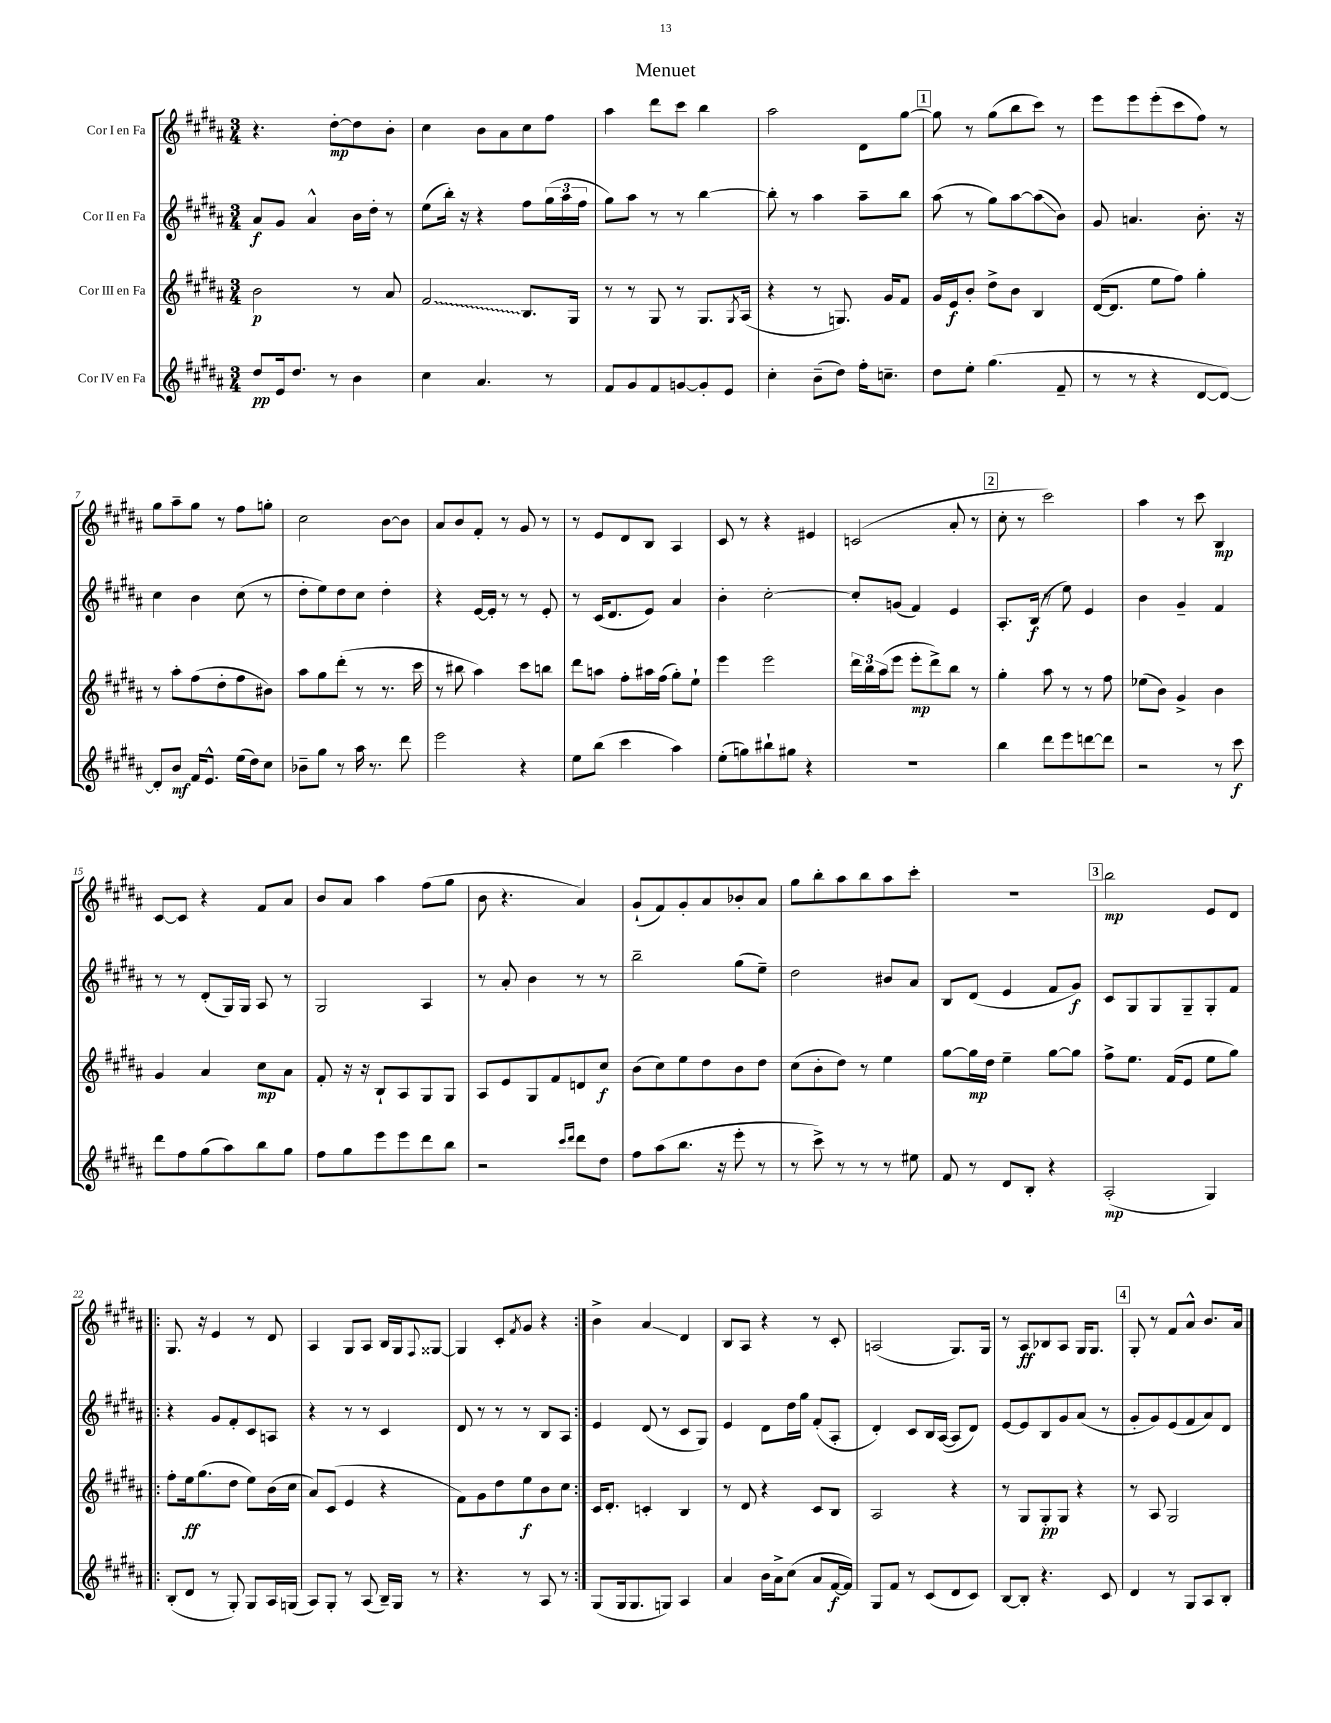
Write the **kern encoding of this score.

**kern	**kern	**kern	**kern
*staff4	*staff3	*staff2	*staff1
*clefG2	*clefG2	*clefG2	*clefG2
*k[f#c#g#d#a#]	*k[f#c#g#d#a#]	*k[f#c#g#d#a#]	*k[f#c#g#d#a#]
*M3/4	*M3/4	*M3/4	*M3/4
8dd#/L	2b\	8a#/L	4.r
16e/k	.	8g#/J	.
8.dd#/J	.	.	.
.	.	4a#^^/	.
8r	.	.	[8dd#'\L
4b\	8r	16b\LL	8dd#\]
.	.	16dd#'\JJ	.
.	8a#/	8r	8b'\J
=	=	=	=
4cc#\	2f#/	(8ee\L	4cc#\
.	.	16bb'\Jk)	.
.	.	16r	.
4.a#/	.	4r	8b\L
.	.	.	8a#\
.	8.B/L	8ff#\L	8cc#\
8r	.	(24gg#\L	8ff#\J
.	.	24aa#\	.
.	16G#/Jk	.	.
.	.	24ff#\JJ	.
=	=	=	=
8f#/L	8r	8gg#\L)	4aa#\
8g#/	8r	8aa#\J	.
8f#/	8G#/	8r	8ddd#\L
[8g/	8r	8r	8ccc#\J
8g'/]	8.G#/L	[4bb\	4bb\
8e/J	.	.	.
.	8qG#/	.	.
.	(16A#/Jk	.	.
=	=	=	=
4cc#'\	4r	8bb'\]	2aa#\
.	.	8r	.
(8b~\L	8r	4aa#\	.
8dd#\J)	8.G/)	.	.
16ff#'\LK	.	8aa#~\L	8d#\L
8.cc~\J	16g#/LK	.	.
.	8f#/J	8bb\J	[8gg#\J
=	=	=	=
8dd#\L	16g#/LL	(8aa#\	8gg#\]
.	16e/J	.	.
8ee'\J	8b'/J	8r	8r
(4.gg#\	8dd#^\L	8gg#\L)	(8gg#\L
.	8b\J	[8aa#\	8bb\
.	4B/	(8aa#\]	8ccc#\J)
8f#~/	.	8b\J)	8r
=	=	=	=
8r	([16d#/LK	8g#/	8eee\L
.	8.d#/]J	.	.
8r	.	4.a/	8eee\
4r	8ee\L	.	(8eee'\
.	8ff#\J)	.	8ccc#\
[8d#/L	4gg#'\	8.b'\	8ff#\J)
8d#/_J)	.	.	8r
.	.	16r	.
=	=	=	=
8d#'/]L	8r	4cc#\	8gg#\L
8b/J	8aa#'\L	.	8aa#~\
16f#/LK	(8ff#\	4b\	8gg#\J
8.e^^/J	.	.	.
.	8dd#'\	.	8r
(16ee\LL	8ff#\	(8cc#\	8ff#\L
16dd#\J)	.	.	.
8cc#\J	8b#\J)	8r	8gg'\J
=	=	=	=
8b-~\L	8aa#\L	8dd#'\L	2cc#\
8gg#\J	8gg#\	8ee\)	.
8r	(8ddd#'\J	8dd#\	.
16aa#\	8r	8cc#\J	.
8.r	.	.	.
.	8.r	4dd#'\	[8b\L
8ddd#\	.	.	8b\]J
.	16ccc#\	.	.
=	=	=	=
2eee\	8r	4r	8a#/L
.	8bb#\	.	8b/
.	4aa#\)	[16e/LL	8f#'/J
.	.	16e'/]JJ	.
.	.	8r	8r
4r	8ccc#\L	8r	8g#/
.	8bb\J	8e'/	8r
=	=	=	=
8ee\L	8ddd#\L	8r	8r
(8bb\J	8aa\J	(16c#/LK	8e/L
.	.	8.d#/	.
4ccc#\	8ff#'\L	.	8d#/
.	16aa#\L	8e/J)	8B/J
.	(16ff#\JJ	.	.
4aa#\)	8gg#'\L)	4a#/	4A#/
.	8ee`\J	.	.
=	=	=	=
(8ee'\L	4eee\	4b'\	8c#/
8gg\)	.	.	8r
8bb#`\	2eee\	[2cc#'\	4r
8gg#\J	.	.	.
4r	.	.	4e#/
=	=	=	=
2.r	24ddd#\LL	8cc#'/]L	(2c/
.	24bb\	.	.
.	(24aa#\J	.	.
.	8eee\J	(8g/J	.
.	8eee'\L	4f#/)	.
.	8ddd#^\)	.	.
.	8bb\J	4e/	8a#'/
.	8r	.	8r
=	=	=	=
4bb\	4gg#'\	8.A#'/L	8cc#'\
.	.	.	8r
.	.	(16B/Jk	.
8ddd#\L	8aa#\	8r	2ccc#\)
8eee\	8r	8ee\)	.
[8ddd\	8r	4e/	.
8ddd\]J	8ff#\	.	.
=	=	=	=
2r	(8ee-\L	4b\	4aa#\
.	8b\J)	.	.
.	4g#^/	4g#~/	8r
.	.	.	8ccc#\
8r	4b\	4f#/	4B/
8ccc#\	.	.	.
=	=	=	=
8ddd#\L	4g#/	8r	[8c#/L
8ff#\	.	8r	8c#/]J
(8gg#\	4a#/	(8d#'/L	4r
8aa#\)	.	16G#/L)	.
.	.	16G#/JJ	.
8bb\	8cc#\L	8A#/	8f#/L
8gg#\J	8a#\J	8r	8a#/J
=	=	=	=
8ff#\L	8f#'/	2G#/	8b/L
8gg#\	16r	.	8a#/J
.	16r	.	.
8eee\	8B`/L	.	4aa#\
8eee\	8A#/	.	.
8ddd#\	8G#/	4A#/	(8ff#\L
8bb\J	8G#/J	.	8gg#\J
=	=	=	=
2r	8A#/L	8r	8b\
.	8e/	8a#'/	4.r
.	8G#/	4b\	.
.	8f#/	.	.
16qqccc#/LL	.	.	.
16qqddd#/JJ	.	.	.
8ddd#\L	8d/	8r	4a#/)
8dd#\J	8cc#/J	8r	.
=	=	=	=
8ff#\L	(8b\L	2bb~\	(8g#`/L
(8aa#\	8cc#\)	.	8f#/)
8.bb\J	8ee\	.	8g#'/
.	8dd#\	.	8a#/
16r	.	.	.
8eee'\	8b\	(8gg#\L	8b-'/
8r	8dd#\J	8ee~\J)	8a#/J
=	=	=	=
8r	(8cc#\L	2dd#\	8gg#\L
8ccc#^\)	8b'\	.	8bb'\
8r	8dd#\J)	.	8aa#\
8r	8r	.	8bb\
8r	4ee\	8b#/L	8aa#\
8ee#\	.	8a#/J	8ccc#'\J
=	=	=	=
8f#/	[8gg#\L	8B/L	2.r
8r	16gg#\]L	(8d#/J	.
.	16dd#\JJ	.	.
8d#/L	4ee~\	4e/	.
8B'/J	.	.	.
4r	[8gg#\L	8f#/L	.
.	8gg#\]J	8g#/J)	.
=	=	=	=
(2A#'/	8ff#^\L	8c#/L	2bb\
.	8.ee\J	8G#/	.
.	.	8G#/	.
.	(16f#/LK	.	.
.	8e/J	8G#~/	.
4G#/)	8ee\L	8G#'/	8e/L
.	8gg#\J)	8f#/J	8d#/J
=!|:	=!|:	=!|:	=!|:
(8B'/L	8ff#'\L	4r	8.G#/
8d#/J	16ee\k	.	.
.	(8.gg#\	.	16r
8r	.	8g#/L	4e/
8G#'/)	8dd#\J	8f#'/	.
8G#/L	8ee\L)	8c#/	8r
16A#/L	(16b\L	8A/J	8d#/
(16G/JJ	16cc#\JJ	.	.
=	=	=	=
8A#/L)	8a#/L)	4r	4A#/
8G#'/J	(8c#/J	.	.
8r	4e/	8r	8G#/L
(8A#/	.	8r	8A#/J
16B~/LL)	4r	4c#/	16B/LL
16G#/JJ	.	.	16G#/J
.	.	.	8qqF#/
8r	.	.	[8G##/J
=	=	=	=
4.r	8f#\L)	8d#/	4G##/]
.	8g#\	8r	.
.	8dd#\	8r	8c#'/L
.	.	.	8qf#/
8r	8ee\	8r	8g#/J
8A#/	8b\	8B/L	4r
8r	8cc#\J	8A#/J	.
=:|!	=:|!	=:|!	=:|!
(8G#/L	16c#/LK	4e/	4b^\
.	8.d#'/J	.	.
16G#/k	.	.	.
8.G#/	.	.	.
.	4c'/	(8d#/	4a#/
8G/J)	.	8r	.
4A#/	4B/	8c#/L	4d#/
.	.	8G#/J)	.
=	=	=	=
4a#/	8r	4e/	8B/L
.	8d#/	.	8A#/J
16b\LL	4r	8d#\L	4r
16a#^\J	.	.	.
(8cc#\J	.	16dd#\L	.
.	.	16gg#\JJ	.
8a#/L	8c#/L	(8f#'/L	8r
[16f#/L	8B/J	8A#'/J	8c#'/
16f#/]JJ)	.	.	.
=	=	=	=
8G#/L	2A#/	4d#'/)	(2A/
8f#/J	.	.	.
8r	.	8c#/L	.
(8c#/L	.	16B/L	.
.	.	([16A#/JJ	.
8d#/	4r	8A#/]L	8.G#/L)
8c#/J)	.	8d#/J)	.
.	.	.	16G#/Jk
=	=	=	=
[8B/L	8r	[8e/L	8r
8B'/]J	8G#/L	8e/]	8A#/L
4.r	8G#'/	8B/	8B-/
.	8G#/J	8g#/	8A#/J
.	4r	(8a#/J	16G#/LK
.	.	.	8.G#/J
8c#/	.	8r	.
=	=	=	=
4d#/	8r	8g#'/L	8G#'/
.	8A#/	8g#/)	8r
8r	2G#/	(8e/	8f#/L
8G#/L	.	8f#/	8a#^^/J
8A#/	.	8a#/)	8.b/L
8B'/J	.	8d#/J	.
.	.	.	16a#/Jk
==	==	==	==
*-	*-	*-	*-
